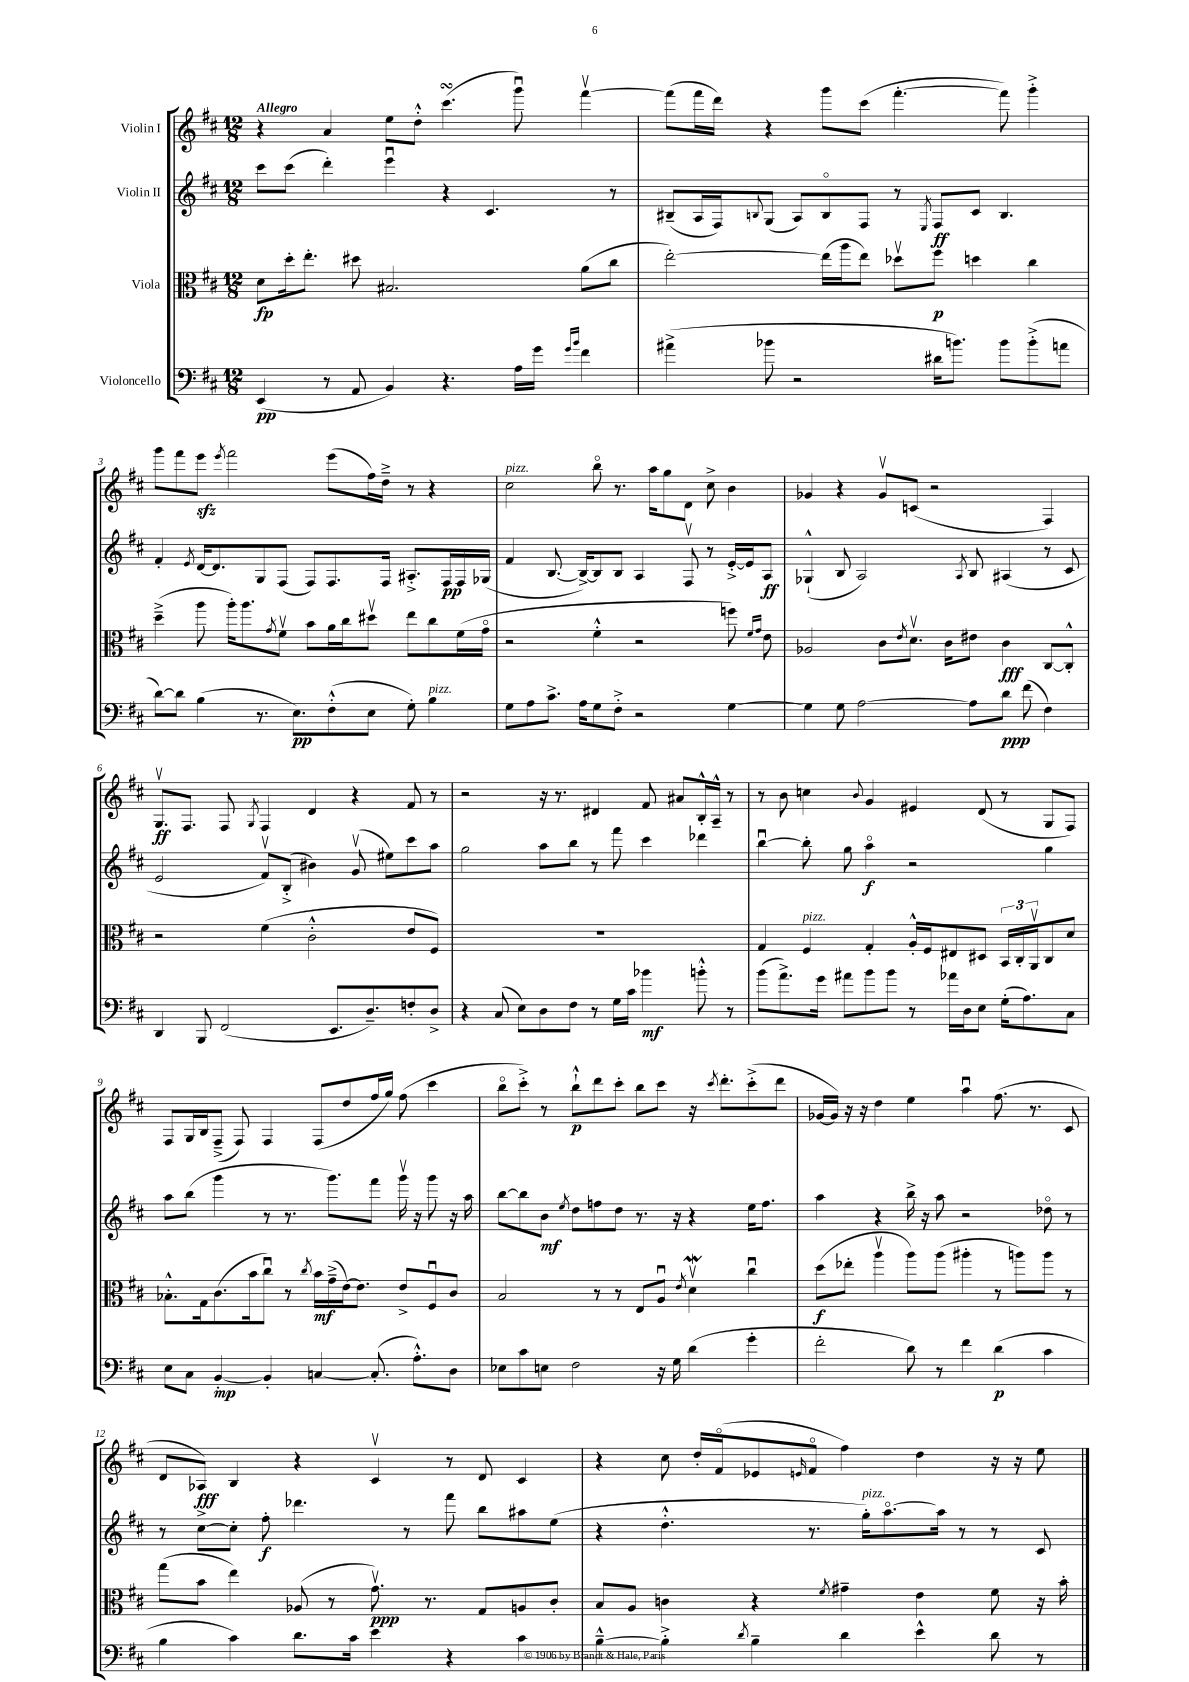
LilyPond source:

<<
\new StaffGroup <<
\new Staff = "s0" \with { instrumentName = "Violin I" } {
    \clef treble \key d \major \numericTimeSignature \time 12/8 \tempo "Allegro"
    r4 a'4 e''8 d''8-.-^ cis'''4.\turn( g'''8\downbow) fis'''4~\upbow |
    fis'''8( fis'''16 d'''16) r4 g'''8 cis'''8( fis'''4.~-. fis'''8) g'''4-.-> |
    g'''8 fis'''8 e'''8\sfz \acciaccatura { e'''8 } fis'''2 e'''8( fis''16) d''16---> r8 r4 |
    cis''2^\markup { \italic "pizz." } b''8\flageolet r8. a''16 g''8 d'8 cis''8-> b'4 |
    ges'4 r4 ges'8\upbow c'8( r2 fis4) |
    g8.\upbow\ff fis8. fis8 \acciaccatura { g8 } fis4 d'4 r4 fis'8 r8 |
    r2 r16 r8. dis'4 fis'8 ais'8 b16-.-^ a16---^ r8 |
    r8 b'8 c''4 \appoggiatura { b'8 } g'4 eis'4 d'8( r8 g8 fis8) |
    fis8 g16 b16 fis8--->( fis8) fis4 fis8( d''8 fis''16 g''16) fis''8( cis'''4 |
    b''8\flageolet cis'''8-.->) r8 b''8-!-^\p d'''8 cis'''8-. b''8 cis'''8 r16 \acciaccatura { cis'''8 } d'''8.-. cis'''8-.->( d'''8 |
    ges'16~ ges'16) r16 r16 d''4 e''4 a''4\downbow fis''8.( r8. cis'8 |
    d'8 aes8\fff) b4 r4 cis'4\upbow r8 d'8 cis'4 |
    r4 cis''8 d''16-. fis'16\flageolet( ees'8 \grace { e'16 } fis'8\flageolet fis''4) d''4 r16 r16 e''8 \bar "|." |
}
\new Staff = "s1" \with { instrumentName = "Violin II" } {
    \clef treble \key d \major \numericTimeSignature \time 12/8
    cis'''8 cis'''8( d'''4-.) e'''4\downbow r4 cis'4. r8 |
    bis8--( a16 fis16) \appoggiatura { b8 } g8( a8) b8\flageolet fis8 r8 \acciaccatura { e8 } fis8\ff cis'8 b4. |
    fis'4-. \acciaccatura { e'8 } d'16~ d'8. g8 fis8( fis8) fis8. fis16 ais8.-.-> fis16\pp fis16 ges16( |
    fis'4 b8.~ b16~->) b8 b8 a4 fis8\upbow r8 e'16~-.-> e'16 a8\ff |
    ges4-!-^( b8 a2) \acciaccatura { a8 } b8 ais4( r8 cis'8 |
    e'2 fis'8\upbow) b8-.->( bis'4) g'8\upbow( eis''8) cis'''8 a''8 |
    g''2 a''8 b''8 r8 fis'''8 cis'''4 des'''4 |
    b''4~\downbow b''8-. g''8 a''4\flageolet\f r2 g''4 |
    a''8 b''8( g'''4 r8 r8. g'''8.) fis'''8 g'''16\upbow r16 g'''8 r16 a''16 |
    b''8~ b''8 b'8\mf \acciaccatura { e''8 } d''8 f''8 d''8 r8. r16 r4 e''16 f''8. |
    a''4 r4 b''16-> r16 a''8 r2 des''8\flageolet r8 |
    r8 cis''8~-> cis''8-. fis''8-.\f des'''4. r8 fis'''8 b''8 ais''8 e''8( |
    r4 d''4.-.-^ r8. g''16-.^\markup { \italic "pizz." }) a''8.~\flageolet a''16 r8 r8 cis'8 \bar "|." |
}
\new Staff = "s2" \with { instrumentName = "Viola" } {
    \clef alto \key d \major \numericTimeSignature \time 12/8
    d'8\fp d''16-. e''8.-. dis''8 bis2. a'8( cis''8 |
    e''2~-.) e''16( a''16 e''8) des''8\upbow fis''8\p d''4 cis''4 |
    d''4--->( a''8 a''16-.) a''8. \acciaccatura { g'8 } fis'8\upbow b'8 a'16 cis''16 dis''8\upbow e''8 cis''8 fis'16( g'16\flageolet |
    r2 fis'4-.-^ r2 f''8) \grace { fis'16 g'16 } e'8 |
    aes2 cis'8 \acciaccatura { e'8 } d'8.\upbow cis'16 eis'8 cis'4\fff cis8~ cis8-.-^ |
    r2 fis'4( cis'2-.-^ e'8 fis8) |
    R1. |
    g4 fis4^\markup { \italic "pizz." } g4-. a16-.-^ fis16 eis8 dis8 \tuplet 3/2 { b,16 cis16-. a,16\upbow } cis8 d'8 |
    bes8.-.-^ g16 cis'8.( b'16 cis''8\downbow) r8 \acciaccatura { cis''8 } b'16\mf g'16--->( e'16~) e'8. e'8-> fis8\downbow cis'8 |
    b2 r8 r8 e8 a8\downbow \acciaccatura { e'8 } d'4\upbow\mordent cis''4\downbow |
    d''8\f( ees''8-. a''4\upbow a''8) a''8( ais''4-. r8 a''8) a''8 r8 |
    g''8( b'8 e''4) aes8( r8 g'8.\upbow\ppp) r8. g8 a8 cis'8-. |
    b8 a8 c'4 r4 \acciaccatura { fis'8 } gis'4-- e'4 fis'8 r16 b'16-. \bar "|." |
}
\new Staff = "s3" \with { instrumentName = "Violoncello" } {
    \clef bass \key d \major \numericTimeSignature \time 12/8
    e,4\pp( r8 a,8 b,4) r4. a16 g'16 \grace { g'16 b'16 } fis'4 |
    ais'4->( bes'8 r2 dis'16 b'8.) b'8 b'8-.->( a'8 |
    d'8~) d'8 b4( r8. e8.\pp) fis8-.-^( e8 g8-.) b4^\markup { \italic "pizz." } |
    g8 a8 cis'8.-> a16 g8 fis8-.-> r2 g4~ |
    g4 g8 a2~ a8 d'8\ppp fis'8( fis4) |
    d,4 b,,8 fis,2( e,8. d8.--) f8-. d8-> |
    r4 cis8( e8) d8 fis8 r8 g16 cis'16 bes'4\mf b'8-.-^ r8 |
    b'8( a'8.->) g'16 ais'8 b'8 b'8 r8 aes'16 d16 e8 g16-.( a8.) cis8 |
    e8 cis8 b,4~-.\mp b,4-. c4~ c8.-.( a8.-.-^) d8 |
    ees8 cis'8 e8 fis2 r16 g16 d'4( g'4-. |
    fis'2-. d'8) r8 fis'4 d'4\p( cis'4 |
    b4 cis'4) d'8. cis'16 e'4 r4 cis'4 |
    b4~---^ b4-.-> \acciaccatura { d'8 } b4-- d'4 e'4-^ d'8 r8 \bar "|." |
}
>>
>>
